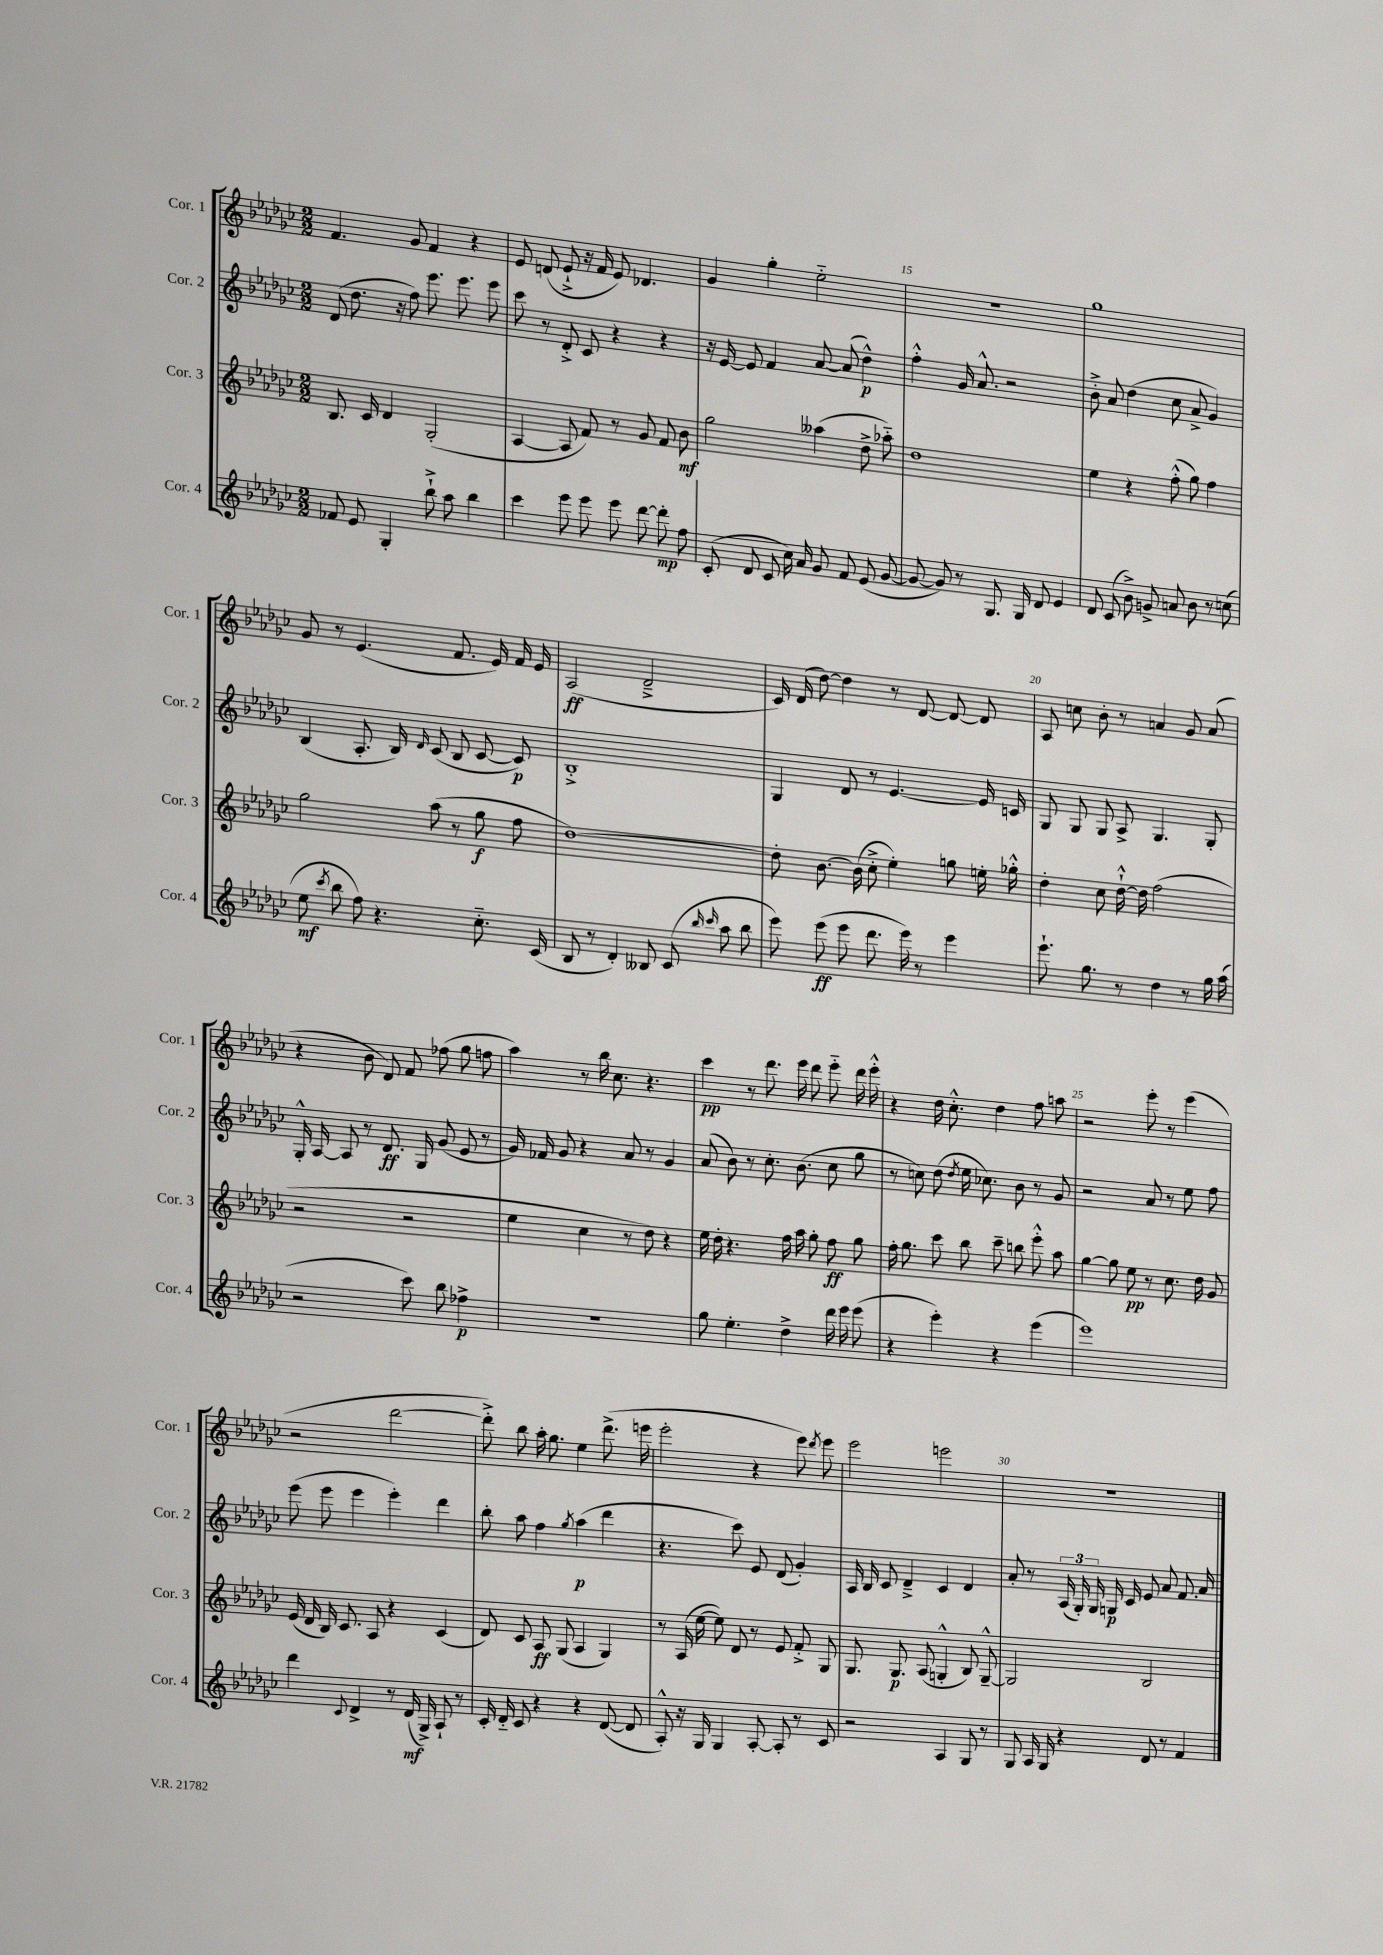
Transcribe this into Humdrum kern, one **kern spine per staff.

**kern	**kern	**kern	**kern
*staff4	*staff3	*staff2	*staff1
*clefG2	*clefG2	*clefG2	*clefG2
*k[b-e-a-d-g-c-]	*k[b-e-a-d-g-c-]	*k[b-e-a-d-g-c-]	*k[b-e-a-d-g-c-]
*M2/2	*M2/2	*M2/2	*M2/2
8f-/	8.B-/	(8d-/	4.f/
8e-/	.	8.dd-\	.
.	16c-/	.	.
4G-'/	4d-/	.	.
.	.	16r	.
.	.	8ff\)	8g-/
8bb-`^\	(2G-'/	8.eee-\	4f/
8aa-\	.	.	.
.	.	8.eee-\	.
4bb-\	.	.	4r
.	.	8eee-\	.
=	=	=	=
4ccc-\	[4A-/	8ccc-\	8e-/
.	.	8r	(8d/
8eee-\	8A-/]	8d-'^/	8e-`^/
8eee-\	8f/)	8c-/	16r
.	.	.	16f/
8eee-\	8r	4r	8e-/)
[8ddd-\	8g-/	.	4.d-/
8ddd-'\]	8f/	4r	.
8ff\	8b-\	.	.
=	=	=	=
(8c-'/	2gg-\	16r	4g-/
.	.	[16e-/	.
8d-/	.	8e-/]	.
8c-/	.	4f/	4gg-'\
16cc-\)	.	.	.
16a-/	.	.	.
8g-/	(4aa--\	[8a-/	2ee-'~\
8f/	.	(8a-/]	.
(8e-/	8dd-^\	4dd-^^\)	.
[8g-/	8aa-'~\)	.	.
=	=	=	=
8g-/_	1dd-	4ff'^^\	1r
8g-/])	.	.	.
8r	.	16g-/	.
.	.	8.a-^^/	.
8.G-/	.	.	.
.	.	2r	.
16G-/	.	.	.
8d-/	.	.	.
4e-/	.	.	.
=	=	=	=
8d-/	4ee-\	8b-'^\	1gg-
(8c-/	.	8a-/	.
8b-^\)	4r	(4dd-\	.
8g^/	.	.	.
8a/	(8ff'^^\	8cc-\	.
8b-\	8gg-\)	8a-^/	.
8r	4ff\	4g-/)	.
(8cc\	.	.	.
=	=	=	=
8ee-\	2gg-\	(4B-/	8g-/
8qccc-/	.	.	.
8bb-\	.	.	8r
8ff\)	.	8.A-'/	(4.e-/
4.r	.	.	.
.	.	16B-/)	.
.	.	16qqd-/	.
.	(8aa-\	(8c-/	.
.	8r	8B-/	8.f/
8.cc-'~\	8gg-\	[8c-/	.
.	.	.	16e-/)
.	8ff\	8c-/])	16f/
(16c-/	.	.	16e-/
=	=	=	=
8B-/	[1dd-)	1B-'^	(2A-/
8r	.	.	.
4d-'/)	.	.	.
8B--/	.	.	2d-~^/
(8c-/	.	.	.
16qqbb-/	.	.	.
16qqccc-/	.	.	.
8aa-\	.	.	.
8bb-\	.	.	.
=	=	=	=
8eee-\)	8dd-'\]	4G-/	16c-/)
.	.	.	(16d-/
(8eee-\	[8.b-\	.	[8dd-\)
8eee-\	.	8d-/	4dd-\]
.	(16b-\]	.	.
8.ddd-\	8cc-'^\	8r	.
.	4ee-'\)	[4.e-/	8r
16eee-\)	.	.	.
8r	.	.	[8d-/
4eee-\	8gg\	.	8d-/_
.	16ee'\	16e-/]	8d-/]
.	16gg-'^^\	16c/	.
=	=	=	=
8.eee-`\	4dd-'\	8G-/	8A-/
.	.	8G-/	8cc\
8.gg-\	.	.	.
.	8cc-\	8G-/	8b-'\
8r	[16dd-`^^\	8A-^/	8r
.	16dd-\]	.	.
4dd-\	(2ff\	4.G-/	4a/
8r	.	.	8g-/
16gg-\	.	8G-'/	(8a/
(16aa-\	.	.	.
=	=	=	=
2r	2r	16G-'^^/	4r
.	.	[16A-/	.
.	.	8A-/]	.
.	.	8r	8b-\
.	.	8.d-/	8d-/)
8ccc-\)	2r	.	8f/
.	.	16G-/	.
8bb-\	.	(8g-/	(8ff-\
4ff-^\	.	8e-/	8gg-\
.	.	8r	8ff\
=	=	=	=
1r	4ee-\	16g-/)	4aa-\)
.	.	16f-/	.
.	.	8g-/	.
.	4cc-\	4r	8r
.	.	.	16bb-\
.	.	.	8.cc-\
.	8r	8a-/	.
.	8dd-\)	8r	4.r
.	4r	4g-/	.
=	=	=	=
8gg-\	16ee-\	(8a-/	4ccc-\
.	16dd-'\	.	.
4.ee-'\	4.r	8b-\)	.
.	.	8r	8r
.	.	8.cc-'\	8.ddd-\
4dd-^\	16ff\	.	.
.	16aa-\	(8.b-\	16eee-\
.	8gg-'\	.	8ddd-\
16ddd-\	8ff\	8cc-\	8eee-'~\
16eee-\	.	.	.
(8eee-\	8gg-\	8gg-\	16ddd-\
.	.	.	16eee-'^^\
=	=	=	=
4r	16ff'\	8r	4r
.	8.gg-\	.	.
.	.	8cc\)	.
4eee-'\)	8ccc-\	(8dd-\	16dd-\
.	.	.	8.cc-'^^\
.	.	8qdd-/	.
.	8bb-\	16ee-\	.
.	.	8.cc-\)	.
4r	8ccc-~\	.	4dd-\
.	8bb\	8b-\	.
(4eee-\	8eee-'^^\	8r	8ff\
.	8aa-\	8g-/	8aa\
=	=	=	=
1eee-)	[4gg-\	2r	2r
.	8gg-\]	.	.
.	8ee-\	.	.
.	8r	8a-/	8eee-'\
.	8.cc-\	8r	8r
.	.	8ee-\	(4eee-\
.	16dd-\	.	.
.	8g-/	8ff\	.
=	=	=	=
4ddd-\	(16e-/	(8eee-\	2r
.	16d-/	.	.
.	16B-/)	8eee-\	.
.	8.c-/	.	.
8qqc-/	.	.	.
4d-^/	.	4eee-\	.
.	8A-/	.	.
8r	4r	4eee-'\)	[2ddd-\
(16d-/	.	.	.
16G-^/)	.	.	.
8A-`/	(4c-/	4ddd-\	.
8r	.	.	.
=	=	=	=
16c-'/	8d-/)	8bb-'\	8ddd-'^\])
16d-'~/	.	.	.
8c-/	8c-/	8aa-\	8bb-\
4r	8A-/	4ff\	16aa-'\
.	.	.	8.gg-\
.	(8G-/	.	.
.	.	8qgg-/	.
4r	4A-/	(4aa-\	4ee-\
([8d-/	4G-/)	4ddd-\	(8.ddd-^\
8d-/]	.	.	.
.	.	.	16eee\
=	=	=	=
8A-'^^/)	8r	4.r	2eee-'\
16r	(16A-/	.	.
16G-/	[16ee-\	.	.
4G-/	8ee-\])	.	.
.	8d-/	8ccc-\)	.
[8A-'/	8r	8e-/	4r
8A-'/]	8e-/	(8d-/	.
8r	8f'^/	4g-'/)	8eee-\)
.	.	.	8qddd-/
8c-/	8G-/	.	8eee-\
=	=	=	=
2r	8.G-/	16A-/	2eee-\
.	.	16B-/	.
.	.	8c-/	.
.	8.G-/	.	.
.	.	4d-~^/	.
.	(8A-/	.	.
4A-/	4G'^^/	4c-/	2eee\
8G-/	8B-/)	4d-/	.
8r	[8G~^^/	.	.
=	=	=	=
8G-/	2G/]	8a-'/	1r
16A-/	.	8r	.
16G-/	.	.	.
4r	.	(24A-/	.
.	.	24G-'/)	.
.	.	24G-/	.
.	.	16G/	.
.	.	16c-/	.
8d-/	2B-/	8e-/	.
8r	.	8a-/	.
4f/	.	8.f/	.
.	.	16a-/	.
==	==	==	==
*-	*-	*-	*-
